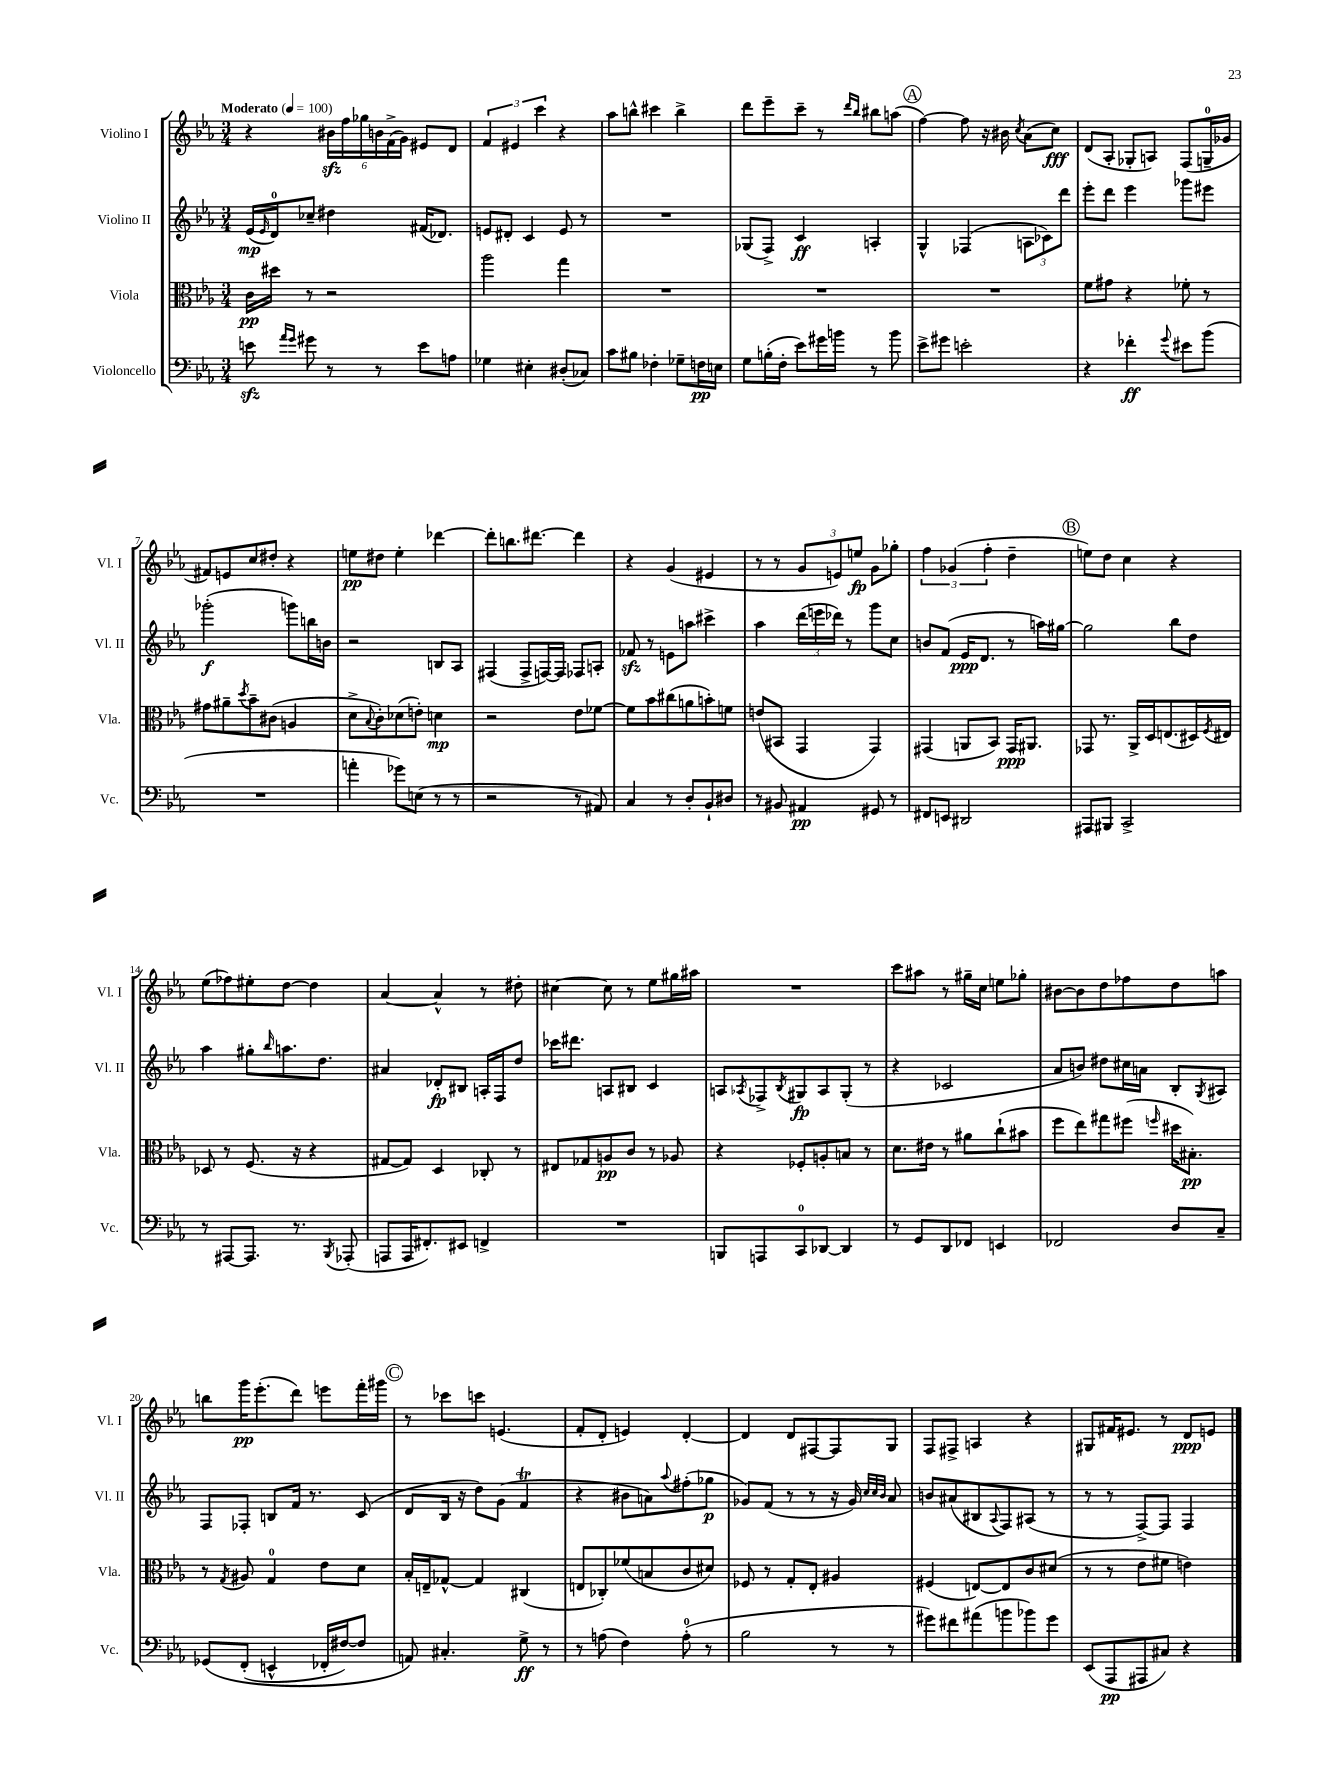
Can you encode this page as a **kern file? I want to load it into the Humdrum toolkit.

**kern	**kern	**kern	**kern
*staff4	*staff3	*staff2	*staff1
*clefF4	*clefC3	*clefG2	*clefG2
*k[b-e-a-]	*k[b-e-a-]	*k[b-e-a-]	*k[b-e-a-]
*M3/4	*M3/4	*M3/4	*M3/4
*MM100	*MM100	*MM100	*MM100
8e\	16c\LL	(16e-/LL	4r
.	.	16qqe-/	.
.	16dd#\JJ	16d/J)	.
16qqa-/LL	.	.	.
16qqg/JJ	.	.	.
8g#\	8r	8cc-~/J	.
8r	2r	4dd#\	24b#\LL
.	.	.	24ff\
.	.	.	24gg-\
8r	.	.	24b\
.	.	.	(24f^\
.	.	.	24g\JJ)
8e\L	.	(16f#/LK	8e#/L
.	.	8.d-/J)	.
8A\J	.	.	8d/J
=	=	=	=
4G-\	2aa-\	8e/L	6f/
.	.	8d#'/J	.
.	.	.	6e#/
4E#'\	.	4c/	.
.	.	.	6ccc\
(8D#'/L	4gg\	8e/	4r
8C-/J)	.	8r	.
=	=	=	=
8c\L	2.r	2.r	8aa-\L
8B#\J	.	.	8bb^^\J
4F-'\	.	.	4ccc#\
8G-~\L	.	.	4bb^\
16F\L	.	.	.
16E\JJ	.	.	.
=	=	=	=
8G\L	2.r	(8G-/L	8ddd\L
(16B'\L	.	8F^/J)	8eee-~\
16F'\JJ	.	.	.
8e-\L)	.	4c/	8ccc~\J
16g#\L	.	.	8r
16b\JJ	.	.	.
.	.	.	16qqddd/LL
.	.	.	16qqbb-/JJ
8r	.	4A'/	8bb#\L
8b\	.	.	(8aa\J
=	=	=	=
8e-^\L	2.r	4G^^/	[4ff\)
8g#\J	.	.	.
2e'\	.	(4F-/	8ff\]
.	.	.	16r
.	.	.	16b#\
.	.	.	8qcc/
.	.	12A\L	(8a-\L
.	.	12c-\)	.
.	.	.	8cc\J)
.	.	12ddd\J	.
=	=	=	=
4r	8f\L	8eee-'\L	(8d/L
.	8g#\J	8ddd\J	8A-'/J
4f-'\	4r	4eee-\	8G-'/L
.	.	.	8A/J)
8qqg/	.	.	.
8e#\L	8f-'\	8ggg-\L	(8F/L
(8b-\J	8r	8eee#\J	16G~/L
.	.	.	16g-/JJ
=	=	=	=
2.r	8g#\L	(2ggg-'\	8f#/L)
.	8a#~\	.	8e/
.	8qdd/	.	.
.	8b-~\	.	8cc/
.	(8c#\J	.	8dd#'/J
.	4A/	8ggg\L)	4r
.	.	16bb\L	.
.	.	16b\JJ	.
=	=	=	=
4a'\	8d^\L	2r	8ee\L
.	8qqB-/	.	.
.	8c'\)	.	8dd#\J
8g-\L)	(8d-\	.	4ee'\
(8E\J	8e'\J)	.	.
8r	4d\	8B/L	[4ddd-\
8r	.	8A-/J	.
=	=	=	=
2r	2r	(4F#/	8ddd-'\]L
.	.	.	8.bb\
.	.	8F#^/L	.
.	.	.	[8.ddd#\J
.	.	[16F/L)	.
.	.	16F/]JJ	.
8r	8e-\L	8F-/L	4ddd#\]
8AA#/)	[8f-\J	8A'/J	.
=	=	=	=
4C/	8f-\]L	8f-/	4r
.	8b-\	8r	.
8r	(8cc#\	8e\L	(4g/
8D'/L	8a\	8aa\J	.
8BB-`/	8b'\)	4ccc#^\	4e#/
8D#/J	8f\J	.	.
=	=	=	=
8r	(8e/L	4aa-\	8r
8BB#/	8BB#/J	.	8r
4AA#/	4GG/	(24ddd\LL	12g/L
.	.	24eee\	.
.	.	24ddd-\JJ)	12e/)
.	.	8r	.
.	.	.	12ee/J
8GG#/	4GG/)	8ggg\L	8g\L
8r	.	8cc\J	8gg-'\J
=	=	=	=
8FF#/L	(4GG#/	8b/L	6ff\
8EE/J	.	(8f/J	.
.	.	.	(6g-/
2DD#/	8AA/L	16e-/LK	.
.	.	8.d/J	.
.	.	.	6ff'\
.	8BB-/J)	.	.
.	16GG#/LK	8r	4dd~\
.	8.AA#/J	.	.
.	.	16aa\LL)	.
.	.	[16gg#\JJ	.
=	=	=	=
8AAA#/L	8GG-/	2gg#\]	8ee\L)
8BBB#/J	8.r	.	8dd\J
2CC^/	.	.	4cc\
.	16AA-^/LL	.	.
.	16D/J	.	.
.	(8.E/	.	.
.	.	8bb-\L	4r
.	16D#/L)	8dd\J	.
.	8qF/	.	.
.	16E#/JJ	.	.
=	=	=	=
8r	8D-/	4aa-\	(8ee-\L
[8AAA#/L	8r	.	8ff-\)
8.AAA#/]J	(8.F/	8gg#'\L	8ee#'\
.	.	16qqbb-/	.
.	.	8.aa\	[8dd\J
8.r	16r	.	.
.	4r	.	4dd\]
.	.	8.dd\J	.
8qBBB-/	.	.	.
(8AAA-'/	.	.	.
=	=	=	=
8AAA/L	[8G#/L	4a#/	[4a-/
16AAA/K	8G#/]J)	.	.
8.FF#'/)	.	.	.
.	4D/	8d-'/L	4a-^^/]
8EE#/J	.	8B#/J	.
4FF^/	8C-'/	16A'/LL	8r
.	.	16F/J	.
.	8r	8dd/J	8dd#'\
=	=	=	=
2.r	8E#/L	16ccc-\LK	[4cc#\
.	.	8.ddd#\J	.
.	8G-/	.	.
.	8A/	8A/L	8cc#\]
.	8c/J	8B#/J	8r
.	8r	4c/	8ee-\L
.	8A-/	.	16gg#\L
.	.	.	16aa#\JJ
=	=	=	=
8BBB/L	4r	8A/L	2.r
.	.	8qA-/	.
8AAA/	.	8F-^/	.
.	.	8qB-/	.
8CC/	8F-'/L	8G#/	.
[8DD-/J	8A'/	8A-/	.
4DD-/]	8B/J	(8G#'/J	.
.	8r	8r	.
=	=	=	=
8r	8.d\L	4r	8ccc\L
8GG/L	.	.	8aa#\J
.	16e#\Jk	.	.
8DD/	8r	2c-/	8r
8FF-/J	8a#\L	.	16gg#~\LL
.	.	.	16cc\JJ
4EE/	(8cc`\	.	8ee\L
.	8b#\J	.	8gg-'\J
=	=	=	=
2FF-/	8ff\L	8a-/L	[8b#\L
.	8ee-\)	8b/J)	8b#\]
.	8gg#\	8dd#\L	8dd\
.	(8ff#\J	16cc#\L	8ff-\
.	.	16a\JJ	.
.	16qqff/	.	.
8D/L	16dd#\LK	8B-'/L	8dd\
.	8.B#'\J)	.	.
.	.	8qG/	.
8C~/J	.	8A#/J	8aa\J
=	=	=	=
&(8GG-/L	8r	8F/L	8bb\L
.	8qG/	.	.
(8FF'/J	8A#/	8F-'/J	16ggg\K
.	.	.	(8.eee-'\
4EE^^/	4G/	8B/L	.
.	.	16f/Jk	8ddd\J)
.	.	8.r	.
16FF-'/LL	8e-\L	.	8eee\L
[16F#/J)	.	.	.
8F#/]J	8d\J	(8c/	16fff'\L
.	.	.	16ggg#\JJ
=	=	=	=
8AA/&)	16B-'/LL	8d/L	8r
.	16E~/J	.	.
4.C#'/	[8G-^^/J	16B-/Jk	8ccc-\L
.	.	16r	.
.	4G-/]	8dd\L)	8ccc\J
.	.	(8g\J	(4.e/
8G^\	(4C#/	4f/	.
8r	.	.	.
=	=	=	=
8r	8E/L	4r	8f'/L
(8A\	8C-'/)	.	8d'/J
4F\)	(8f-/	8b#\L	4e/)
.	8B/	8a\)	.
.	.	8qqaa-/	.
(8A'\	8c/	(8ff#'\	[4d'/
8r	8d#/J)	8gg-\J	.
=	=	=	=
2B-\	8F-/	8g-/L)	4d/]
.	8r	(8f/J	.
.	8G'/L	8r	8d/L
.	8E-'/J	8r	[8F#/
8r	4A#/	16r	8F#/]
.	.	16g-/)	.
.	.	32qqcc/LLL	.
.	.	32qqcc/	.
.	.	32qqb-/JJJ	.
8r	.	8a-/	8G/J
=	=	=	=
8g#\L)	(4F#/	8b/L	8F/L
8f#\	.	(8a#/	8F#^/J
(8a#\	[8E/L)	8B#/	4A/
.	.	8qqA-/	.
8b\	8E/]	8F/)	.
8b-\)	8c/	(8A#/J	4r
8g#\J	(8d#/J	8r	.
=	=	=	=
(8EE-/L	8r	8r	8G#/L
8AAA-/	8r	8r	16f#/K
.	.	.	8.e#/J
8AAA#/	8e-\L	[8F^/L)	.
8C#/J)	8f#\J	8F/]J	8r
4r	4e\)	4F/	8d/L
.	.	.	8e/J
==	==	==	==
*-	*-	*-	*-
